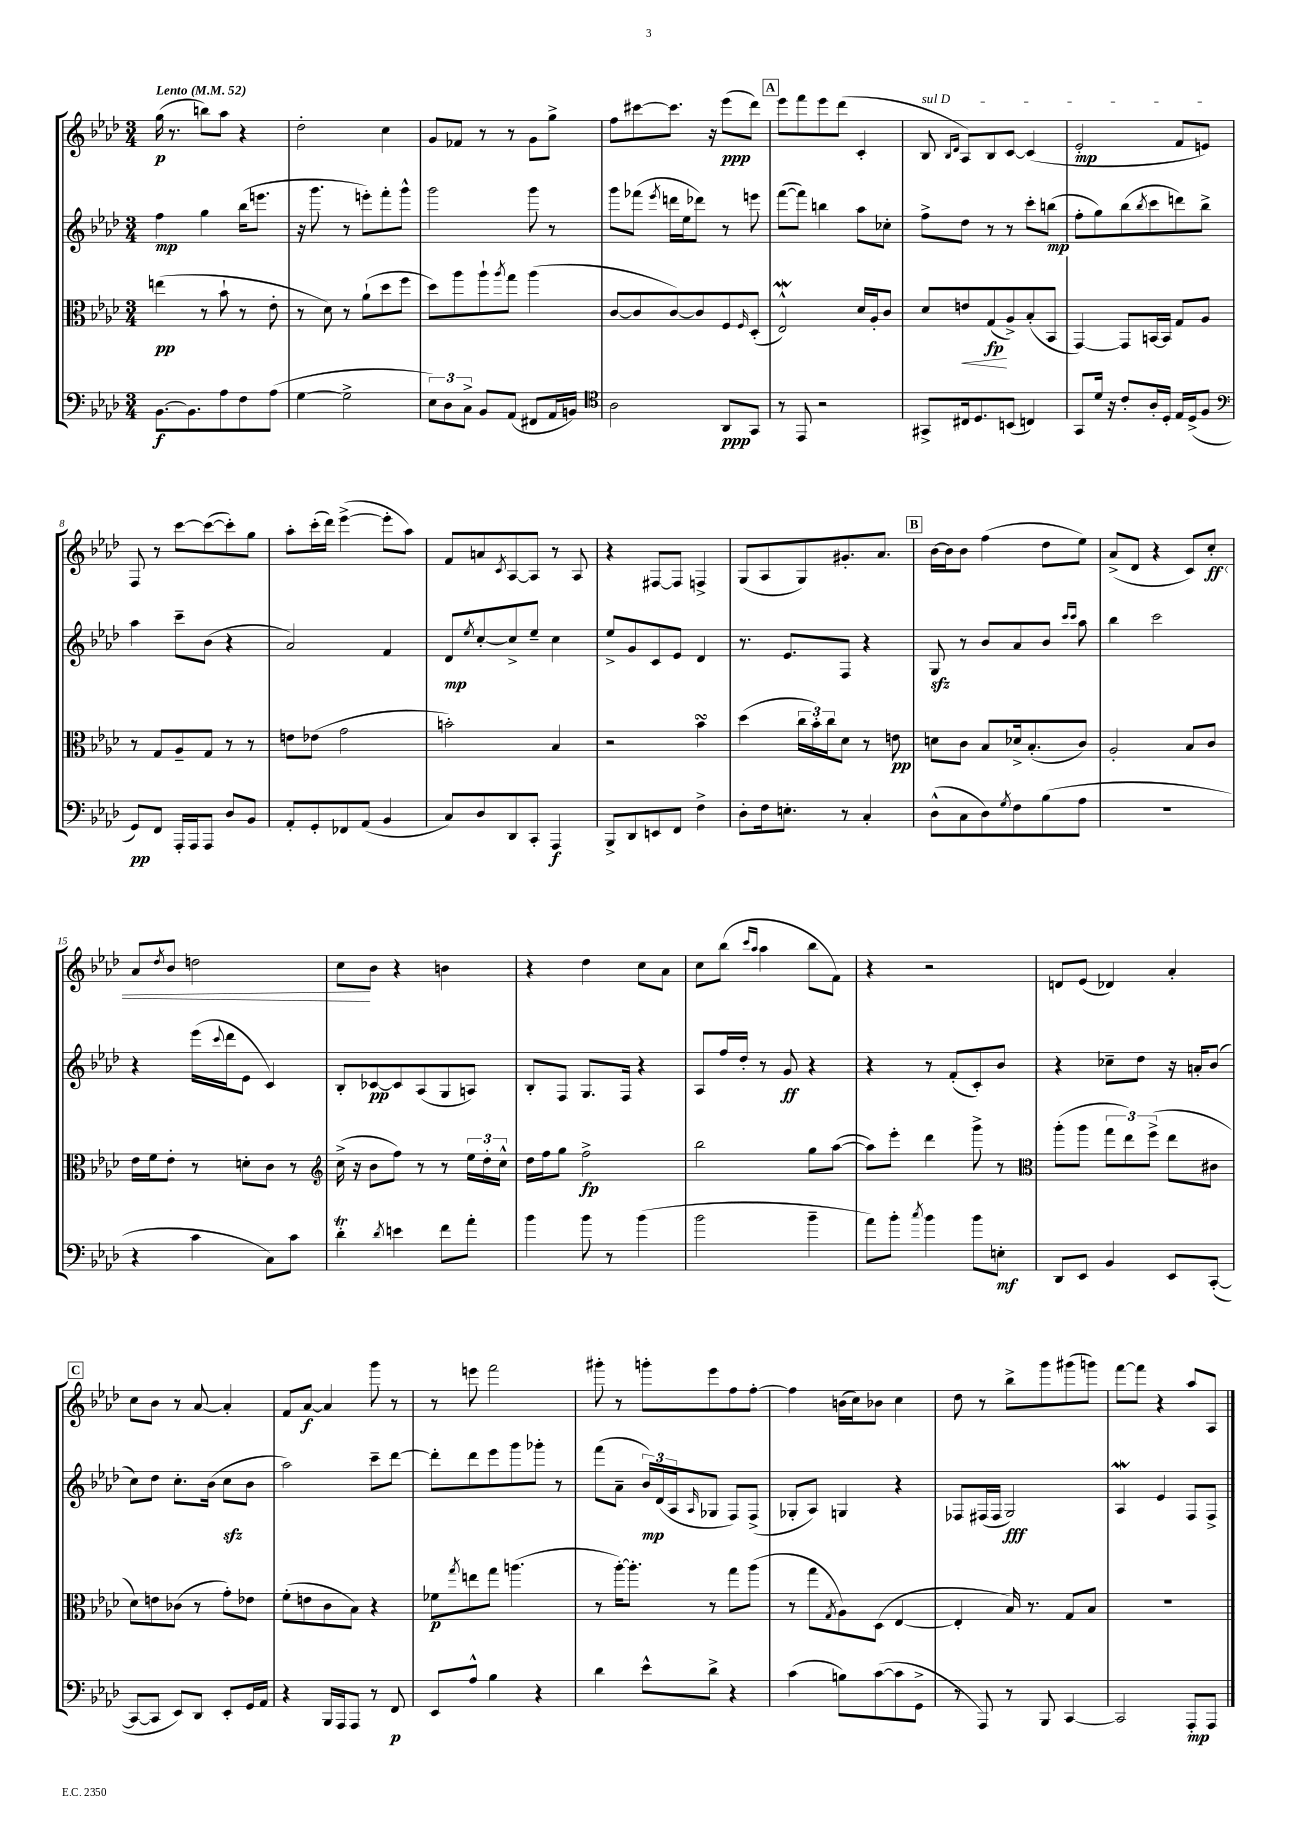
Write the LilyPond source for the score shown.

<<
\new StaffGroup <<
\new Staff = "s0" {
    \clef treble \key aes \major \numericTimeSignature \time 3/4 \tempo "Lento" 4 = 52
    g''16\p( r8. b''8) aes''8 r4 |
    des''2-. c''4 |
    g'8 fes'8 r8 r8 g'8 g''8-> |
    f''8 cis'''8~ cis'''8. r16 ees'''8\ppp( des'''8) |
    \mark \markup { \box "A" } ees'''8 f'''8 ees'''8 des'''8( c'4-. |
    \once \override TextSpanner.bound-details.left.text = \markup { \italic "sul D" } bes8\startTextSpan \grace { bes16 des'16 } aes8) bes8 c'8~ c'4( |
    ees'2-.\mp f'8 e'8\stopTextSpan) |
    f8 r8 c'''8~ c'''8~( c'''8-.) g''8 |
    aes''8-. c'''16-.( des'''16) ees'''4~->( ees'''8-. aes''8) |
    f'8 a'8 \acciaccatura { c'8 } aes8~ aes8 r8 aes8 |
    r4 fis8~ fis8 f4-> |
    g8( aes8 g8) gis'8.-. aes'8. |
    \mark \markup { \box "B" } bes'16~ bes'16 bes'8 f''4( des''8 ees''8) |
    aes'8->( des'8 r4 c'8) c''8-.\ff\< |
    aes'8 \acciaccatura { des''8 } bes'8 d''2 |
    c''8\! bes'8 r4 b'4 |
    r4 des''4 c''8 aes'8 |
    c''8 bes''8( \grace { c'''16 aes''16 } aes''4 bes''8 f'8) |
    r4 r2 |
    d'8 ees'8( des'4) aes'4-. |
    \mark \markup { \box "C" } c''8 bes'8 r8 aes'8~ aes'4-. |
    f'8 aes'8~\f aes'4 g'''8 r8 |
    r8 e'''8 f'''2 |
    gis'''8-. r8 g'''8-. ees'''8 f''8 f''8~-. |
    f''4 b'16( c''16) bes'8 c''4 |
    des''8 r8 bes''8-> g'''8 gis'''8( g'''8) |
    f'''8~ f'''8 r4 aes''8 aes8 \bar "|." |
}
\new Staff = "s1" {
    \clef treble \key aes \major \numericTimeSignature \time 3/4
    f''4\mp g''4 bes''16( e'''8. |
    r16 g'''8. r8 e'''8-.) f'''8-. g'''8-^ |
    g'''2 g'''8 r8 |
    g'''8 fes'''8( \acciaccatura { ees'''8 } d'''16 ees''16 des'''8) r8 e'''8 |
    \mark \markup { \box "A" } f'''8~( f'''8) b''4 aes''8 ces''8-. |
    f''8-> des''8 r8 r8 c'''8-. b''8\mp( |
    f''8-. g''8) bes''8( \acciaccatura { bes''8 } c'''8 d'''8) bes''8-> |
    aes''4 c'''8-- bes'8( r4 |
    aes'2) f'4 |
    des'8\mp \acciaccatura { ees''8 } c''8~-. c''8-> ees''8-- c''4 |
    ees''8-> g'8 c'8 ees'8 des'4 |
    r8. ees'8. f8 r4 |
    \mark \markup { \box "B" } g8\sfz r8 bes'8 aes'8 bes'8 \grace { c'''16 c'''16 } aes''8 |
    bes''4 c'''2 |
    r4 ees'''16( \appoggiatura { c'''8 } des'''16 ees'8 c'4) |
    bes8-. ces'8~\pp ces'8 aes8( g8 a8) |
    bes8-. f8 g8. f16 r4 |
    aes8 f''16 des''16-. r8 g'8\ff r4 |
    r4 r8 f'8-.( c'8-.) bes'8 |
    r4 ces''8-- des''8 r16 a'16-. bes'8( |
    \mark \markup { \box "C" } c''8) des''8 c''8.-. bes'16( c''8\sfz bes'8 |
    aes''2) c'''8-- des'''8~ |
    des'''8-. des'''8 ees'''8 g'''8 ges'''8-. r8 |
    f'''8( aes'8-- \tuplet 3/2 { bes'16\mp) des'16( aes16 } \grace { aes16 } ges8 f8) f8->( |
    ges8-. aes8) g4 r4 |
    fes8 fis16( fis16 g2\fff) |
    aes4\mordent ees'4 f8 f8-> \bar "|." |
}
\new Staff = "s2" {
    \clef alto \key aes \major \numericTimeSignature \time 3/4
    e''4\pp( r8 bes'8-! r8 ees'8-. |
    r8 des'8) r8 aes'8-!( des''8 f''8 |
    des''8) aes''8 aes''8-! \acciaccatura { aes''8 } g''8 aes''4( |
    c'8~ c'8 c'8~) c'8 f8 \grace { f16 } des8-.( |
    \mark \markup { \box "A" } ees2-^\mordent) des'16 aes16-. c'8 |
    des'8 e'8\< g8\fp\!( aes8->) bes8-.( bes,8 |
    g,4~) g,8 b,16~ b,16 g8 aes8 |
    r8 g8 aes8-- g8 r8 r8 |
    e'8 ees'8( g'2 |
    b'2-.) bes4 |
    r2 bes'4\turn |
    des''4( \tuplet 3/2 { c''16 bes'16-.) c''16 } des'8 r8 e'8\pp |
    \mark \markup { \box "B" } d'8 c'8 bes8 des'16-> bes8.-.( c'8) |
    aes2-. bes8 c'8 |
    ees'16 f'16 ees'8-. r8 d'8-. c'8 r8 |
    \clef treble c''16->( r16 bes'8 f''8) r8 r8 \tuplet 3/2 { ees''16 des''16-. c''16-^ } |
    des''16 f''16 g''8 f''2->\fp |
    bes''2 g''8 aes''8~( |
    aes''8) ees'''8-. des'''4 g'''8-> r8 |
    \clef alto aes''8-.( aes''8 \tuplet 3/2 { g''8 ees''8) f''8->( } ees''8 cis'8 |
    \mark \markup { \box "C" } des'8) e'8 ces'8( r8 g'8-.) ees'8 |
    f'8-.( e'8 c'8 bes8) r4 |
    fes'8\p \acciaccatura { g''8 } e''8 g''8 a''4.( |
    r8 aes''16~-.) aes''8.-. r8 g''8 aes''8( |
    r8 g''8 \acciaccatura { g8 } aes8) des8( ees4~ |
    ees4-. bes16) r8. g8 bes8 |
    R2. \bar "|." |
}
\new Staff = "s3" {
    \clef bass \key aes \major \numericTimeSignature \time 3/4
    bes,8.~\f bes,8. aes8 f8 aes8( |
    g4~ g2-> |
    \tuplet 3/2 { ees8) des8 c8-> } bes,8 aes,8( fis,8 aes,16 b,16) |
    \clef tenor aes2 aes,8\ppp g,8 |
    \mark \markup { \box "A" } r8 ees,8 r2 |
    gis,8-> cis16 des8. b,8( c4) |
    g,8 des'16 r16 c'8-. aes16-. des16-. ees16 des16->( f8 |
    \clef bass g,8\pp) f,8 aes,,16-. aes,,16 aes,,8 des8 bes,8 |
    aes,8-. g,8-. fes,8 aes,8( bes,4 |
    c8) des8 des,8 c,8-. aes,,4\f |
    bes,,8-> des,8 e,8 f,8 f4-> |
    des8-. f16 e8.-. r8 c4-. |
    \mark \markup { \box "B" } des8-^( c8 des8) \acciaccatura { g8 } f8 bes8( aes8 |
    R2. |
    r4 c'4 c8) c'8 |
    des'4-.\trill \acciaccatura { des'8 } e'4 f'8 aes'8-. |
    bes'4 bes'8 r8 bes'4( |
    bes'2 bes'4-- |
    aes'8) bes'8-. \acciaccatura { c''8 } bes'4 bes'8 e8-.\mf |
    des,8 ees,8 bes,4 ees,8 c,8~-.( |
    \mark \markup { \box "C" } c,8~ c,8 ees,8) des,8 ees,8-. g,16 aes,16 |
    r4 bes,,16 aes,,16 aes,,8 r8 f,8\p |
    ees,8 aes8-^ bes4 r4 |
    des'4 ees'8-^ des'8-> r4 |
    c'4( b8) c'8~( c'8 g,8-> |
    r8 aes,,8) r8 bes,,8 c,4~ |
    c,2 aes,,8-.\mp aes,,8 \bar "|." |
}
>>
>>
